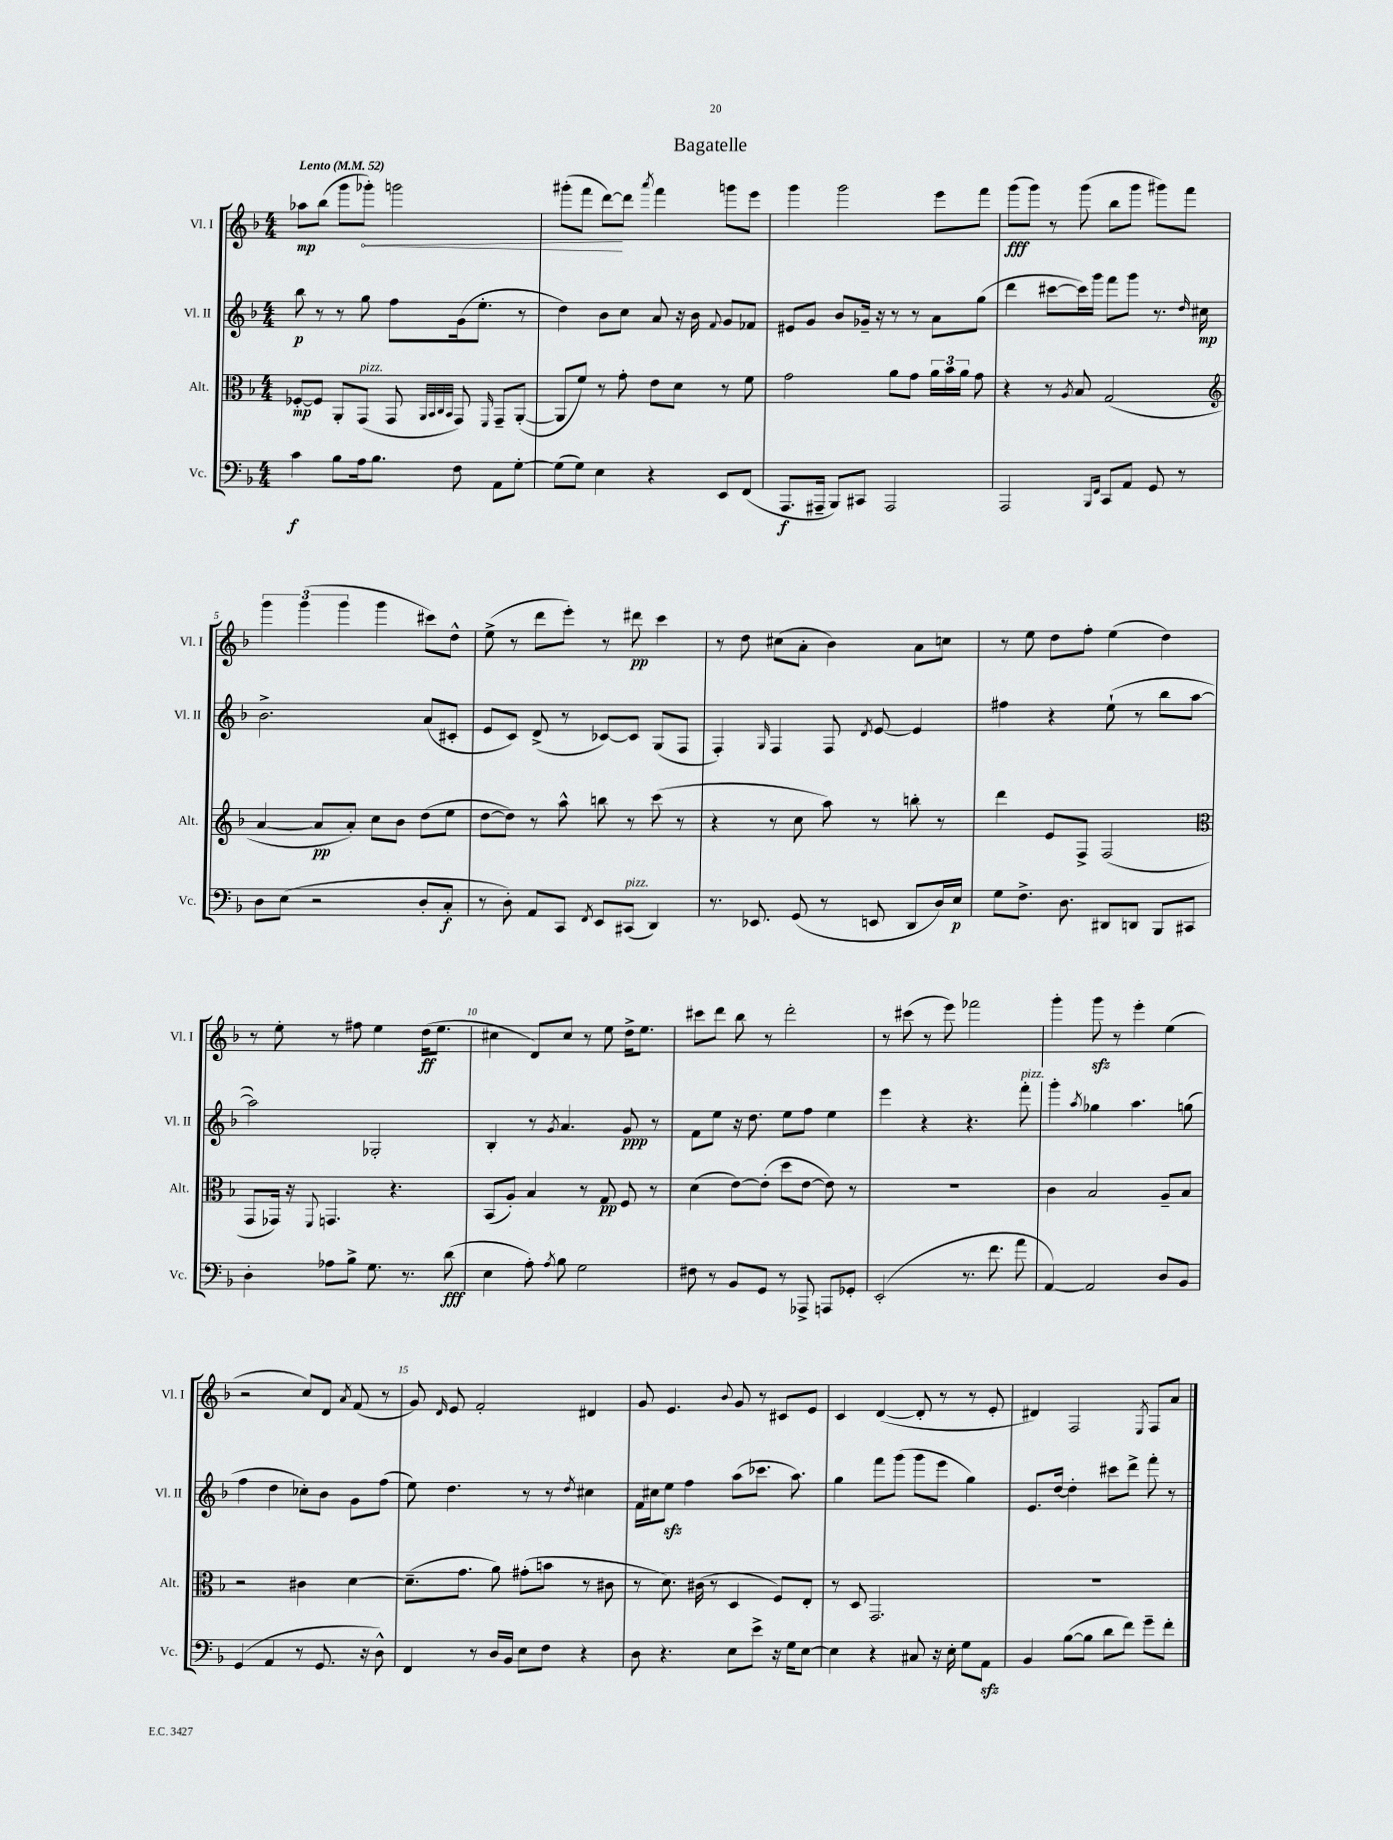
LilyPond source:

\header { title = "Bagatelle" }
<<
\new StaffGroup <<
\new Staff = "s0" \with { instrumentName = "Vl. I" shortInstrumentName = "Vl. I" } {
    \clef treble \key f \major \numericTimeSignature \time 4/4 \tempo "Lento" 4 = 52
    \autoBeamOff aes''8[\mp bes''8]( g'''8[ \once \override Hairpin.circled-tip = ##t ges'''8]-.\<) g'''2 |
    gis'''8[-.( f'''8] d'''8[~\!) d'''8] \acciaccatura { a'''8 } f'''4 g'''8[ e'''8] |
    g'''4 g'''2 e'''8[ f'''8] |
    g'''8[\fff( g'''8]) r8 g'''8( bes''8[ g'''8] gis'''8[) f'''8] |
    \tuplet 3/2 { g'''4 g'''4( g'''4 } g'''4 cis'''8[) d''8]-^ |
    e''8->( r8 d'''8[ e'''8]-.) r8 dis'''8\pp c'''4 |
    r8 d''8 cis''8[( a'8]-. bes'4) a'8[ c''8] |
    r8 e''8 d''8[ f''8]-. e''4( d''4) |
    r8 e''8-. r8 fis''8 e''4 d''16[\ff( e''8.] |
    cis''4 d'8[) cis''8] r8 e''8 d''16[-> e''8.] |
    cis'''8[ d'''8] bes''8 r8 d'''2-. |
    r8 cis'''8( r8 e'''8) fes'''2 |
    g'''4-. g'''8\sfz r8 e'''4-. e''4( |
    r2 c''8[) d'8] \acciaccatura { a'8 } f'8( r8 |
    g'8) \grace { d'16 } e'8 f'2-. dis'4 |
    g'8 e'4. \appoggiatura { bes'8 } g'8 r8 cis'8[ e'8] |
    c'4 d'4~( d'8-. r8 r8 e'8-. |
    dis'4) f2 \acciaccatura { e8 } f8[ a'8] \bar "|." |
}
\new Staff = "s1" \with { instrumentName = "Vl. II" shortInstrumentName = "Vl. II" } {
    \clef treble \key f \major \numericTimeSignature \time 4/4
    \autoBeamOff bes''8\p r8 r8 g''8 f''8[ g'16( e''8.]-. r8 |
    d''4) bes'8[ c''8] a'8 r16 bes'16 \appoggiatura { f'8 } g'8[ fes'8] |
    eis'8[ g'8] bes'8[ ges'16]-- r16 r8 r8 a'8[ g''8]( |
    d'''4 cis'''8[~ cis'''16) g'''16] f'''8[ g'''8] r8. \grace { d''16 } cis''16\mp |
    bes'2.-> a'8[( cis'8]-. |
    e'8[ c'8]) d'8->( r8 ces'8[~) ces'8] g8[( f8] |
    f4-.) \grace { g16 } f4 f8 \acciaccatura { d'8 } e'8~ e'4 |
    fis''4 r4 e''8-!( r8 bes''8[ a''8]~ |
    a''2) ges2-. |
    bes4-. r8 \acciaccatura { g'8 } a'4. g'8\ppp r8 |
    f'8[ e''8] r16 d''8. e''8[ f''8] e''4 |
    e'''4 r4 r4. f'''8-.^\markup { \italic "pizz." } |
    g'''4-. \acciaccatura { a''8 } ges''4 a''4. g''8( |
    f''4 d''4 ces''8[-.) bes'8] g'8[ f''8]( |
    e''8) d''4. r8 r8 \acciaccatura { d''8 } cis''4 |
    f'16[ cis''16 e''8]\sfz f''4 a''8[( ces'''8.] a''8.) |
    g''4 f'''8[ g'''8]( g'''8[ e'''8] g''4) |
    e'8.[ d''16]~ d''4-. cis'''8[ d'''8]-> f'''8-. r8 \bar "|." |
}
\new Staff = "s2" \with { instrumentName = "Alt." shortInstrumentName = "Alt." } {
    \clef alto \key f \major \numericTimeSignature \time 4/4
    \autoBeamOff fes8[~-.\mp fes8] a,8[-. g,8]^\markup { \italic "pizz." }( g,8 \grace { a,32[ bes,32 c32 bes,32] } g,8) \grace { f,16 } g,8[-- a,8]~-.( |
    a,8[ f'8]) r8 g'8-. e'8[ d'8] r8 f'8 |
    g'2 a'8[ g'8] \tuplet 3/2 { a'16[ bes'16 a'16] } g'8 |
    r4 r8 \acciaccatura { a8 } bes8 g2( |
    \clef treble a'4~ a'8[\pp a'8]-.) c''8[ bes'8] d''8[( e''8] |
    d''8[~ d''8]) r8 a''8-^ b''8 r8 c'''8( r8 |
    r4 r8 c''8 a''8) r8 b''8-. r8 |
    d'''4 e'8[ f8]-> f2( |
    \clef alto g,8[ ges,16]) r16 \appoggiatura { f,8 } g,4. r4. |
    bes,8[( a8]-.) bes4 r8 g8\pp f8 r8 |
    d'4( e'8[~) e'8]-.( d''8[ e'8]~ e'8) r8 |
    R1 |
    c'4 bes2 a8[-- bes8] |
    r2 cis'4 d'4~ |
    d'8.[--( g'8.] a'8) gis'8[-.( b'8] r8 cis'8 |
    r8 d'8.) cis'16( r8 d4 f8[) e8]-. |
    r8 d8 g,2. |
    R1 \bar "|." |
}
\new Staff = "s3" \with { instrumentName = "Vc." shortInstrumentName = "Vc." } {
    \clef bass \key f \major \numericTimeSignature \time 4/4
    \autoBeamOff c'4\f bes8[ a16 bes8.] f8 a,8[ g8]~-. |
    g8[( g8]) e4 r4 e,8[ f,8]( |
    a,,8.[\f ais,,16]-- bes,,8[) cis,8] ais,,2 |
    a,,2 \grace { bes,,16[ f,16] } c,8[ a,8] g,8 r8 |
    d8[ e8]( r2 d8[-. c8]-.\f |
    r8 d8-.) a,8[ c,8] \acciaccatura { f,8 } e,8[ cis,8]^\markup { \italic "pizz." }( d,4) |
    r8. ees,8. g,8( r8 e,8 d,8[ d16) e16]\p |
    g8[ f8.]-> d8. dis,8[ d,8] bes,,8[ cis,8] |
    d4-. aes8[ bes8]-> g8. r8. d'8\fff( |
    e4 a8-.) \acciaccatura { a8 } bes8 g2 |
    fis8 r8 bes,8[ g,8] r8 aes,,8-> a,,8[ ges,8]-. |
    e,2-.( r8. f'8. a'8 |
    a,4~) a,2 d8[ bes,8] |
    g,4( a,4 r8 g,8. r16 d8-^) |
    f,4 r8 d16[ bes,16] e8[ f8] r4 |
    d8 r4. e8[ e'8]-> r16 g16[ e8]~ |
    e4 r4 cis8 r16 e16-. g8[ a,8]\sfz |
    bes,4 bes8[~( bes8] d'8[ f'8]) g'8[-- f'8]-. \bar "|." |
}
>>
>>
\layout { \context { \Score \override BarNumber.break-visibility = ##(#f #t #t) barNumberVisibility = #(every-nth-bar-number-visible 5) } }
